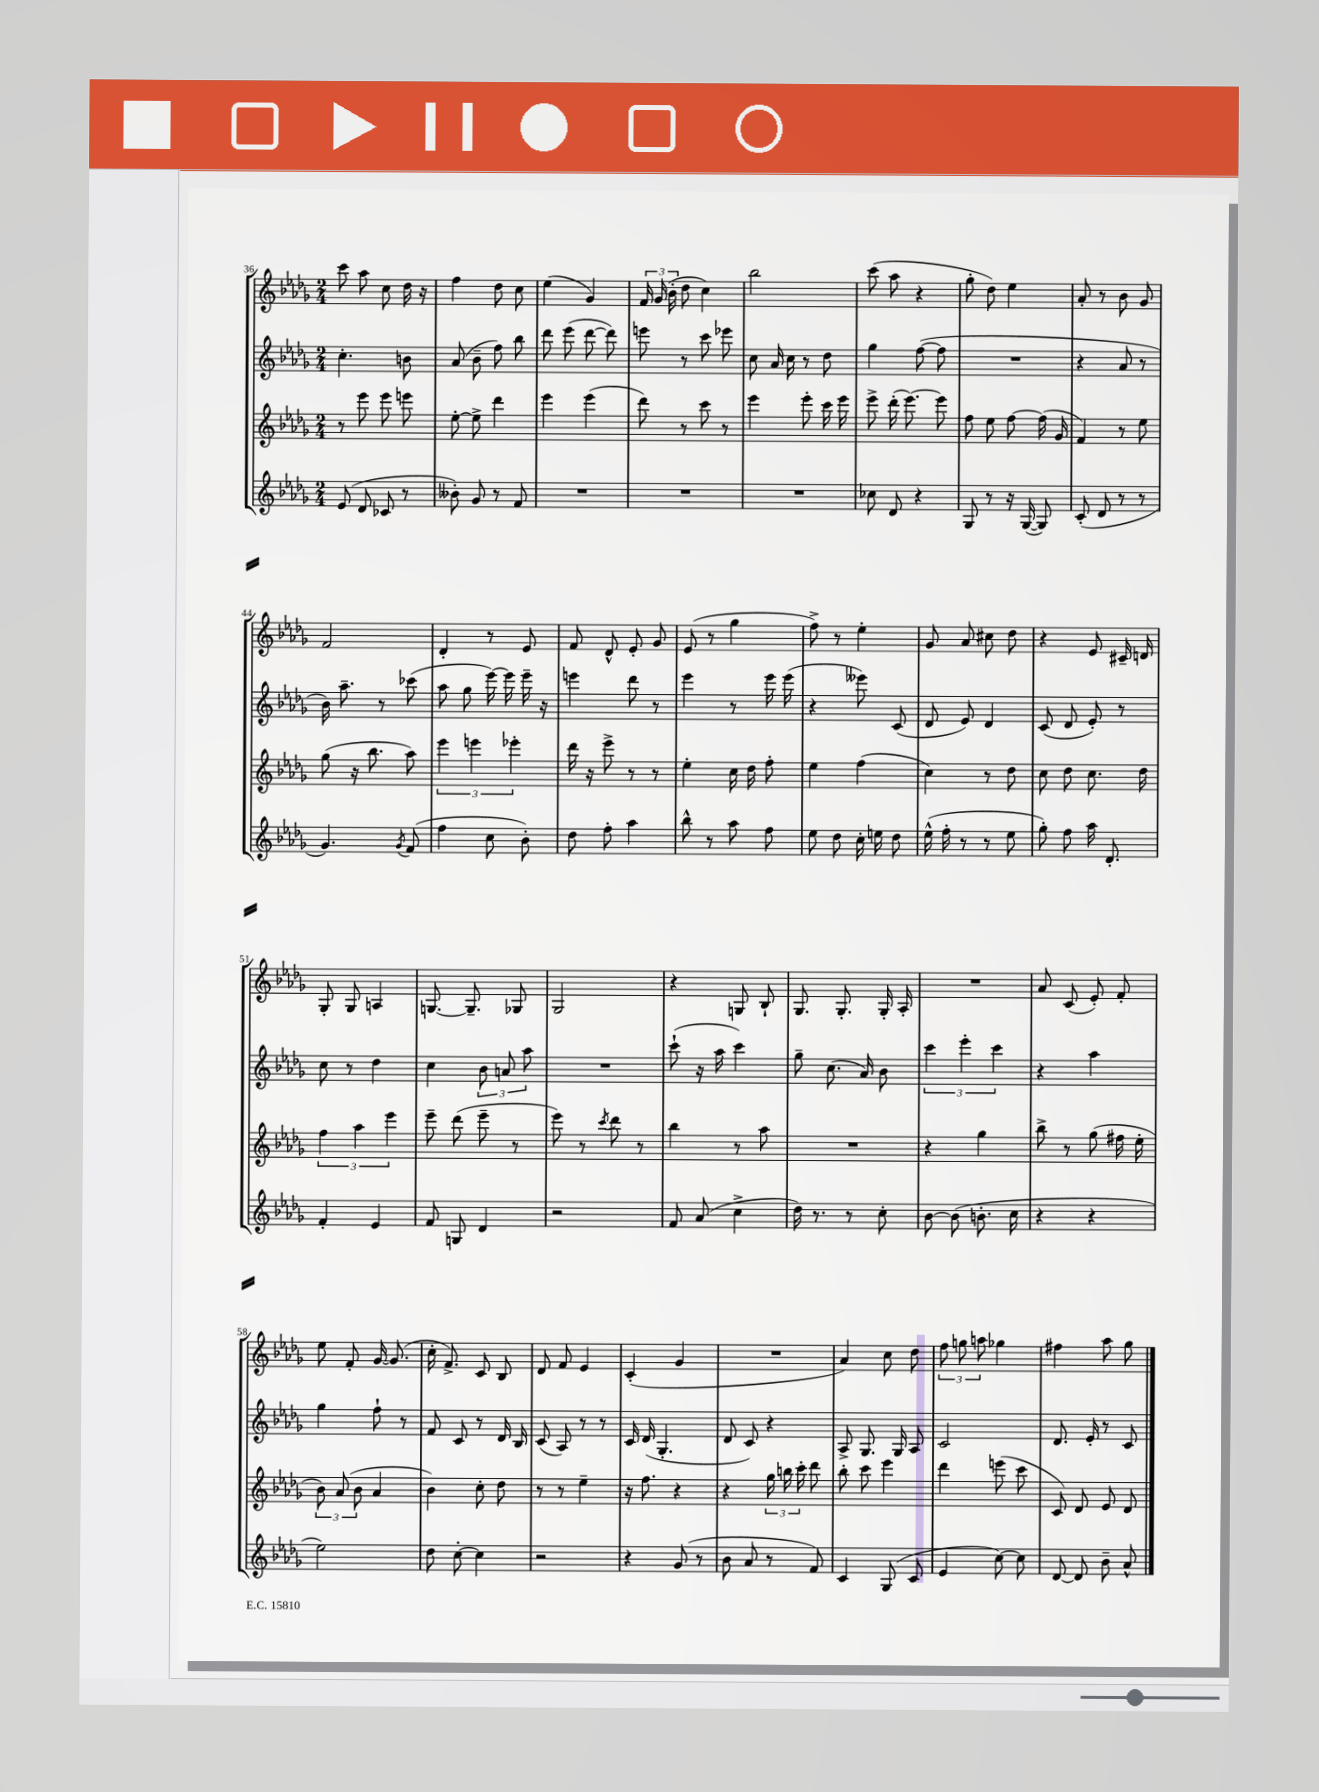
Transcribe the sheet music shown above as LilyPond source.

<<
\new StaffGroup <<
\new Staff = "s0" {
    \clef treble \key des \major \numericTimeSignature \time 2/4
    \autoBeamOff c'''8 aes''8 c''8 des''16 r16 |
    f''4 des''8 c''8 |
    ees''4( ges'4) |
    \tuplet 3/2 { f'16 ges'16( bes'16-. } des''8 c''4) |
    bes''2 |
    c'''8( aes''8 r4 |
    ges''8-. des''8) ees''4 |
    aes'8-. r8 bes'8 ges'8 |
    f'2 |
    des'4-. r8 ees'8 |
    f'8 des'8-^ ees'8-. ges'8 |
    ees'8( r8 ges''4 |
    f''8->) r8 ees''4-. |
    ges'8 aes'8 cis''8 des''8 |
    r4 ees'8 cis'16-- d'16 |
    ges8-. ges8 a4 |
    g8.~ g8.-- ges8 |
    ges2 |
    r4 g8 bes8-! |
    ges8. ges8.-. ges16-. aes16-. |
    R2 |
    aes'8 c'8( ees'8-.) f'8-. |
    ees''8 f'8-. ges'16~ ges'8.( |
    c''16-. f'8.->) c'8 bes8 |
    des'8 f'8 ees'4 |
    c'4-.( ges'4 |
    R2 |
    aes'4) c''8 des''8 |
    \tuplet 3/2 { f''8 g''8 a''8 } ges''4 |
    fis''4 aes''8 ges''8 \bar "|." |
}
\new Staff = "s1" {
    \clef treble \key des \major \numericTimeSignature \time 2/4
    \autoBeamOff c''4.-. b'8 |
    aes'8( bes'8-- f''8) bes''8 |
    des'''8 ees'''8( des'''8~ des'''8) |
    e'''8 r8 c'''8 ees'''8 |
    c''8 aes'16 c''16 r8 des''8 |
    ges''4 f''8~( f''8 |
    R2 |
    r4 aes'8 r8 |
    bes'16) aes''8.-- r8 ces'''8( |
    aes''8 ges''8 ees'''16~) ees'''16 ees'''16-- r16 |
    e'''4 des'''8 r8 |
    ees'''4 r8 ees'''16 ees'''16( |
    r4 eeses'''8) c'8( |
    des'8 ees'8) des'4 |
    c'8( des'8 ees'8-.) r8 |
    c''8 r8 des''4 |
    c''4 \tuplet 3/2 { bes'8 a'8 aes''8 } |
    R2 |
    c'''8-!( r16 aes''16 c'''4) |
    ges''8-- c''8.( aes'16) bes'8 |
    \tuplet 3/2 { c'''4 ees'''4-. c'''4 } |
    r4 aes''4 |
    ges''4 f''8-! r8 |
    f'8 c'8 r8 des'16 bes16 |
    c'8( aes8) r8 r8 |
    c'16 des'16( ges4.-. |
    des'8 c'8) r4 |
    aes8-> ges8. ges16 aes8 |
    c'2 |
    des'8. ees'16-. r8 c'8 \bar "|." |
}
\new Staff = "s2" {
    \clef treble \key des \major \numericTimeSignature \time 2/4
    \autoBeamOff r8 ees'''8 ees'''8 e'''8 |
    ees''8~-. ees''8-> des'''4 |
    ees'''4 ees'''4( |
    des'''8) r8 c'''8 r8 |
    ees'''4 ees'''8-. c'''16 ees'''16 |
    ees'''8-> des'''16-.( ees'''8.~) ees'''8 |
    f''8 ees''8 f''8~ f''16( ges'16 |
    f'4) r8 ees''8 |
    ges''8( r16 bes''8. aes''8) |
    \tuplet 3/2 { ees'''4 e'''4 ees'''4-. } |
    des'''16 r16 ees'''8-> r8 r8 |
    ees''4-. c''16 des''16 f''8-. |
    ees''4 f''4( |
    c''4) r8 des''8 |
    c''8 des''8 c''8. des''16 |
    \tuplet 3/2 { f''4 aes''4 ees'''4 } |
    ees'''8-- des'''8( ees'''8-- r8 |
    ees'''8) r8 \acciaccatura { c'''8 } des'''8 r8 |
    bes''4 r8 aes''8 |
    R2 |
    r4 ges''4 |
    bes''8-> r8 ges''8( fis''16 ees''16-. |
    \tuplet 3/2 { bes'8) aes'8( bes'8 } aes'4 |
    bes'4) c''8-. des''8 |
    r8 r8 ees''4-- |
    r16 f''8. r4 |
    r4 \tuplet 3/2 { ges''16 b''16 c'''16-. } des'''8 |
    bes''8-. c'''8 ees'''4 |
    des'''4 e'''8( c'''8 |
    c'8) des'8 ees'8 des'8 \bar "|." |
}
\new Staff = "s3" {
    \clef treble \key des \major \numericTimeSignature \time 2/4
    \autoBeamOff ees'8( des'8 ces'8 r8 |
    beses'8-.) ges'8 r8 f'8 |
    R2 |
    R2 |
    R2 |
    ces''8 des'8 r4 |
    ges8 r8 r16 ges16~( ges8) |
    c'8-.( des'8 r8 r8 |
    ges'4.) \acciaccatura { ges'8 } f'8( |
    f''4 c''8 bes'8-.) |
    des''8 f''8-. aes''4 |
    bes''8-^ r8 aes''8 f''8 |
    ees''8 des''8 c''16-. e''16 des''8 |
    ees''16-^( f''16-. r8 r8 ees''8 |
    ges''8-.) f''8 aes''16 des'8.-. |
    f'4-. ees'4 |
    f'8 g8 des'4 |
    r2 |
    f'8 aes'8( c''4-> |
    des''16) r8. r8 c''8-. |
    bes'8~ bes'8( b'8.-. c''16 |
    r4 r4 |
    ees''2) |
    des''8 c''8~-. c''4 |
    r2 |
    r4 ges'8( r8 |
    bes'8 aes'8 r8 f'8) |
    c'4 ges8( c'8 |
    ees'4 c''8~) c''8 |
    des'8~ des'8 bes'8-- aes'8-^ \bar "|." |
}
>>
>>
\layout { \context { \Score currentBarNumber = #36 } }
